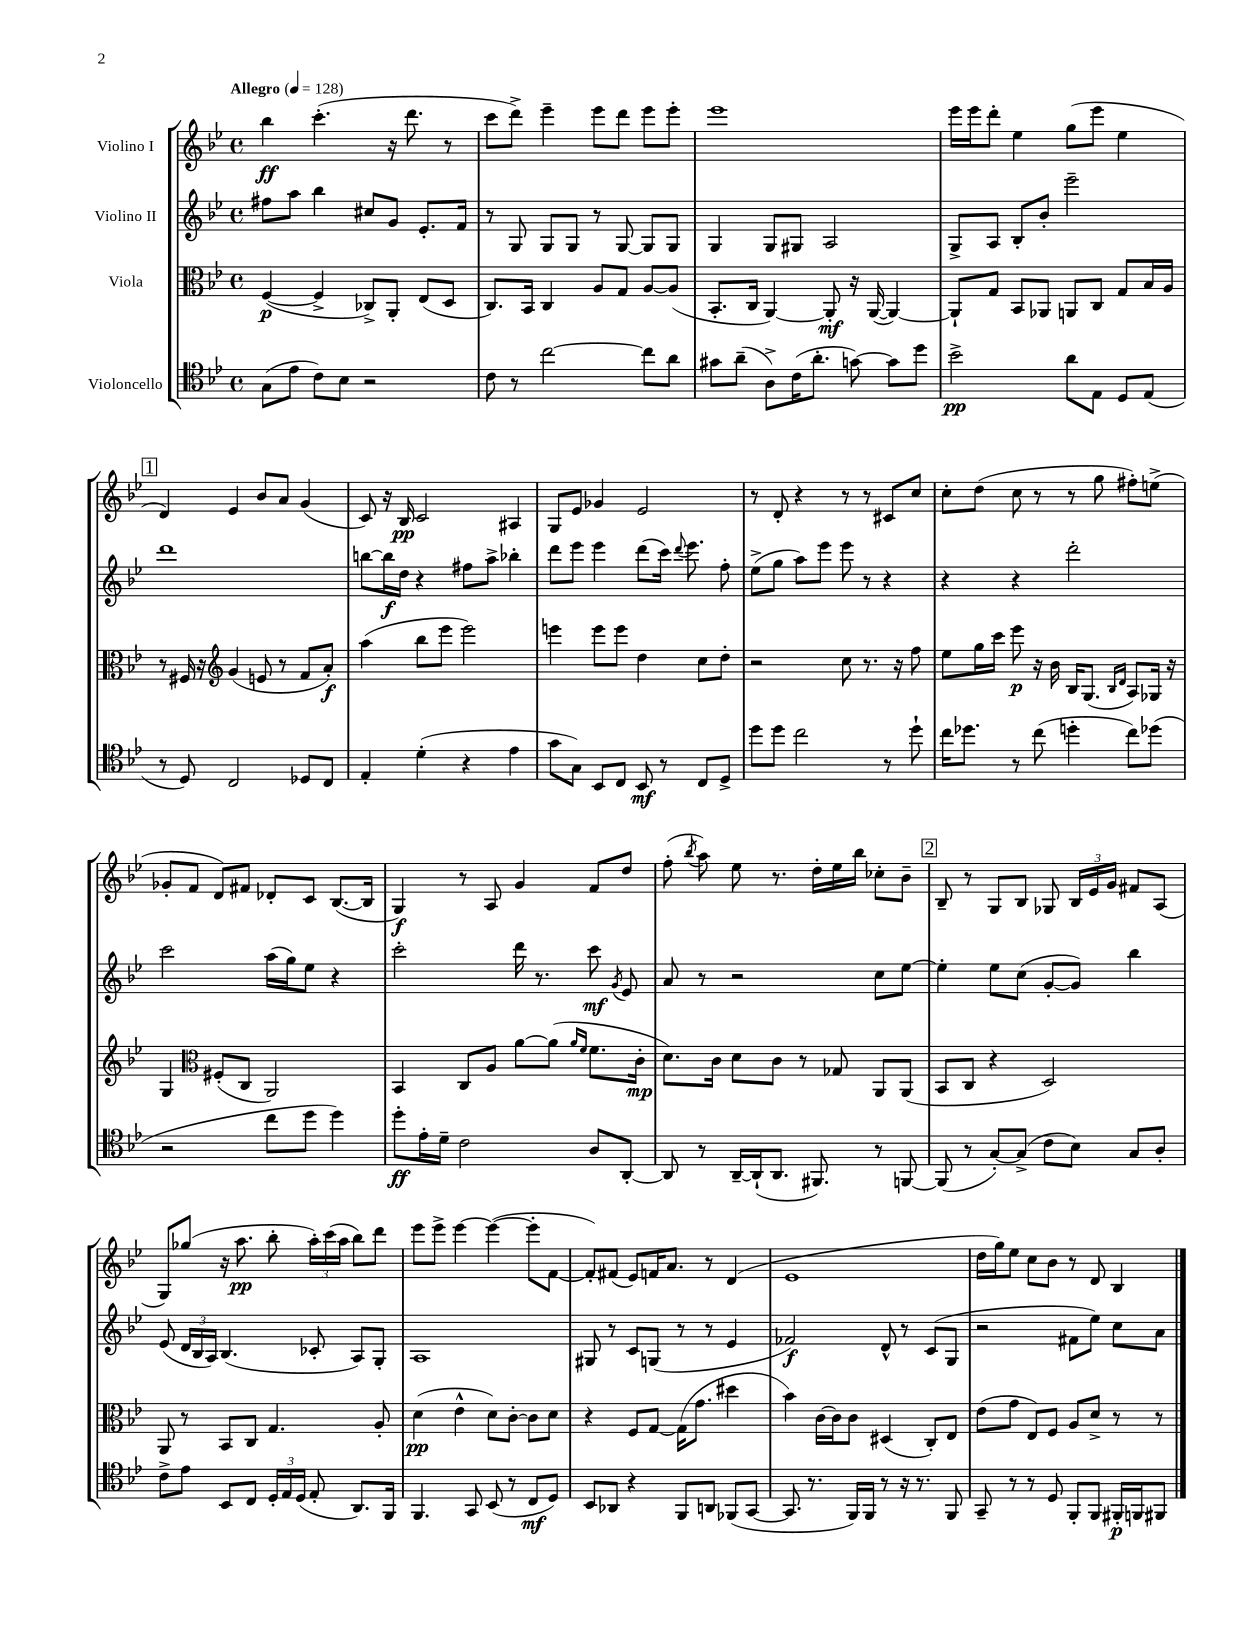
<<
\new StaffGroup <<
\new Staff = "s0" \with { instrumentName = "Violino I" } {
    \clef treble \key bes \major \defaultTimeSignature \time 4/4 \tempo "Allegro" 4 = 128
    \autoBeamOff bes''4\ff c'''4.-.( r16 d'''8. r8 |
    c'''8[ d'''8]->) ees'''4-- ees'''8[ d'''8] ees'''8[ ees'''8]-. |
    ees'''1 |
    ees'''16[ ees'''16 d'''8]-. ees''4 g''8[( ees'''8] ees''4 |
    \mark \markup { \box "1" } d'4) ees'4 bes'8[ a'8] g'4( |
    c'8) r16 bes16\pp c'2 ais4 |
    g8[ ees'8] ges'4 ees'2 |
    r8 d'8-. r4 r8 r8 cis'8[ c''8] |
    c''8[-. d''8]( c''8 r8 r8 g''8 fis''8[-.) e''8]->( |
    ges'8[-. f'8] d'8[) fis'8] des'8[-. c'8] bes8.[~( bes16] |
    g4\f) r8 a8 g'4 f'8[ d''8] |
    f''8-.( \acciaccatura { bes''8 } a''8) ees''8 r8. d''16[-. ees''16 bes''16] ces''8[-. bes'8]-- |
    \mark \markup { \box "2" } bes8-- r8 g8[ bes8] ges8 \tuplet 3/2 { bes16[ ees'16 g'16] } fis'8[ a8]( |
    g8[) ges''8]( r16 a''8.\pp bes''8-. \tuplet 3/2 { a''16[-.) c'''16( a''16] } bes''8[) d'''8] |
    ees'''8[ ees'''8]-> ees'''4~ ees'''4~( ees'''8[-. f'8]~ |
    f'8[-.) fis'8]( ees'8[) f'16 a'8.] r8 d'4( |
    ees'1 |
    d''16[ g''16) ees''8] c''8[ bes'8] r8 d'8 bes4 \bar "|." |
}
\new Staff = "s1" \with { instrumentName = "Violino II" } {
    \clef treble \key bes \major \defaultTimeSignature \time 4/4
    \autoBeamOff fis''8[ a''8] bes''4 cis''8[ g'8] ees'8.[-. f'16] |
    r8 g8 g8[ g8] r8 g8~ g8[ g8] |
    g4 g8[ gis8] a2 |
    g8[-> a8] bes8[-. bes'8]-. ees'''2-- |
    \mark \markup { \box "1" } d'''1 |
    b''8[~ b''16\f d''16] r4 fis''8[ a''8]-> bes''4-. |
    d'''8[ ees'''8] ees'''4 d'''8[( c'''16]) \appoggiatura { d'''8 } ees'''8. f''8-. |
    ees''8[->( g''8] a''8[) ees'''8] ees'''8 r8 r4 |
    r4 r4 d'''2-. |
    c'''2 a''16[( g''16) ees''8] r4 |
    c'''2-. d'''16 r8. c'''8\mf \acciaccatura { g'8 } ees'8 |
    a'8 r8 r2 c''8[ ees''8]~ |
    \mark \markup { \box "2" } ees''4-. ees''8[ c''8]( g'8[~-. g'8]) bes''4 |
    ees'8( \tuplet 3/2 { d'16[ bes16 a16]) } bes4.( ces'8-. a8[) g8]-. |
    a1 |
    gis8 r8 c'8[ g8]( r8 r8 ees'4 |
    fes'2\f) d'8-^ r8 c'8[( g8] |
    r2 fis'8[ ees''8]) c''8[ a'8] \bar "|." |
}
\new Staff = "s2" \with { instrumentName = "Viola" } {
    \clef alto \key bes \major \defaultTimeSignature \time 4/4
    \autoBeamOff f4~\p( f4-> ces8[->) a,8]-. ees8[( d8] |
    c8.[) bes,16] c4 a8[ g8] a8[~ a8]( |
    bes,8.[-. c16] a,4~) a,8-.\mf r16 a,16~( a,4~) |
    a,8[-! g8] bes,8[ aes,8] a,8[ c8] g8[ bes16 a16] |
    \mark \markup { \box "1" } r8 fis16 r16 \clef treble g'4( e'8 r8 f'8[ a'8]-.\f) |
    a''4( bes''8[ ees'''8] ees'''2) |
    e'''4 e'''8[ e'''8] d''4 c''8[ d''8]-. |
    r2 c''8 r8. r16 f''8 |
    ees''8[ g''16 c'''16] ees'''8\p r16 bes'16 bes16[ g8.]( \grace { bes16[ d'16] } a8[) ges16] r16 |
    g4 \clef alto fis8[-.( c8] a,2) |
    bes,4 c8[ a8] a'8[~ a'8]( \grace { a'16[ f'16] } f'8.[ c'16]-.\mp |
    d'8.[) c'16] d'8[ c'8] r8 ges8 a,8[ a,8]( |
    \mark \markup { \box "2" } bes,8[ c8] r4 d2) |
    a,8 r8 bes,8[ c8] g4. a8-. |
    d'4\pp( ees'4-^ d'8[) c'8]~-. c'8[ d'8] |
    r4 f8[ g8]~ g16[( g'8.] dis''4 |
    bes'4) c'16[~ c'16 c'8] dis4( c8[-.) ees8] |
    ees'8[( g'8] ees8[) f8] a8[ d'8]-> r8 r8 \bar "|." |
}
\new Staff = "s3" \with { instrumentName = "Violoncello" } {
    \clef tenor \key bes \major \defaultTimeSignature \time 4/4
    \autoBeamOff g8[( ees'8] c'8[) bes8] r2 |
    c'8 r8 c''2~ c''8[ a'8] |
    gis'8[ a'8]--( a8[->) c'16( a'8.]-. g'8~) g'8[ d''8] |
    bes'2->\pp a'8[ ees8] d8[ ees8]( |
    \mark \markup { \box "1" } r8 d8) c2 des8[ c8] |
    ees4-. d'4-.( r4 ees'4 |
    g'8[ g8]) bes,8[ c8] bes,8\mf r8 c8[ d8]-> |
    d''8[ d''8] c''2 r8 d''8-! |
    c''16[ des''8.] r8 c''8( d''4-. c''8[) des''8]( |
    r2 c''8[ d''8] d''4) |
    d''8[-.\ff ees'16-. d'16]-- c'2 a8[ a,8]~-. |
    a,8 r8 a,16[~-- a,16-!( a,8.] fis,8.) r8 f,8~ |
    \mark \markup { \box "2" } f,8( r8 g8[~-.) g8]->( c'8[ bes8]) g8[ a8]-. |
    c'8[-> ees'8] bes,8[ c8] \tuplet 3/2 { d16[-. ees16 d16]( } ees8-. a,8.[) f,16] |
    f,4. g,8 bes,8( r8 c8[\mf d8]) |
    bes,8[ aes,8] r4 f,8[ a,8] fes,8[( g,8]~ |
    g,8. r8. f,16[) f,16] r8 r16 r8. f,8 |
    g,8-- r8 r8 d8 f,8[-. f,8] fis,16[-.\p f,16 fis,8] \bar "|." |
}
>>
>>
\layout { \context { \Score \remove "Bar_number_engraver" } }
